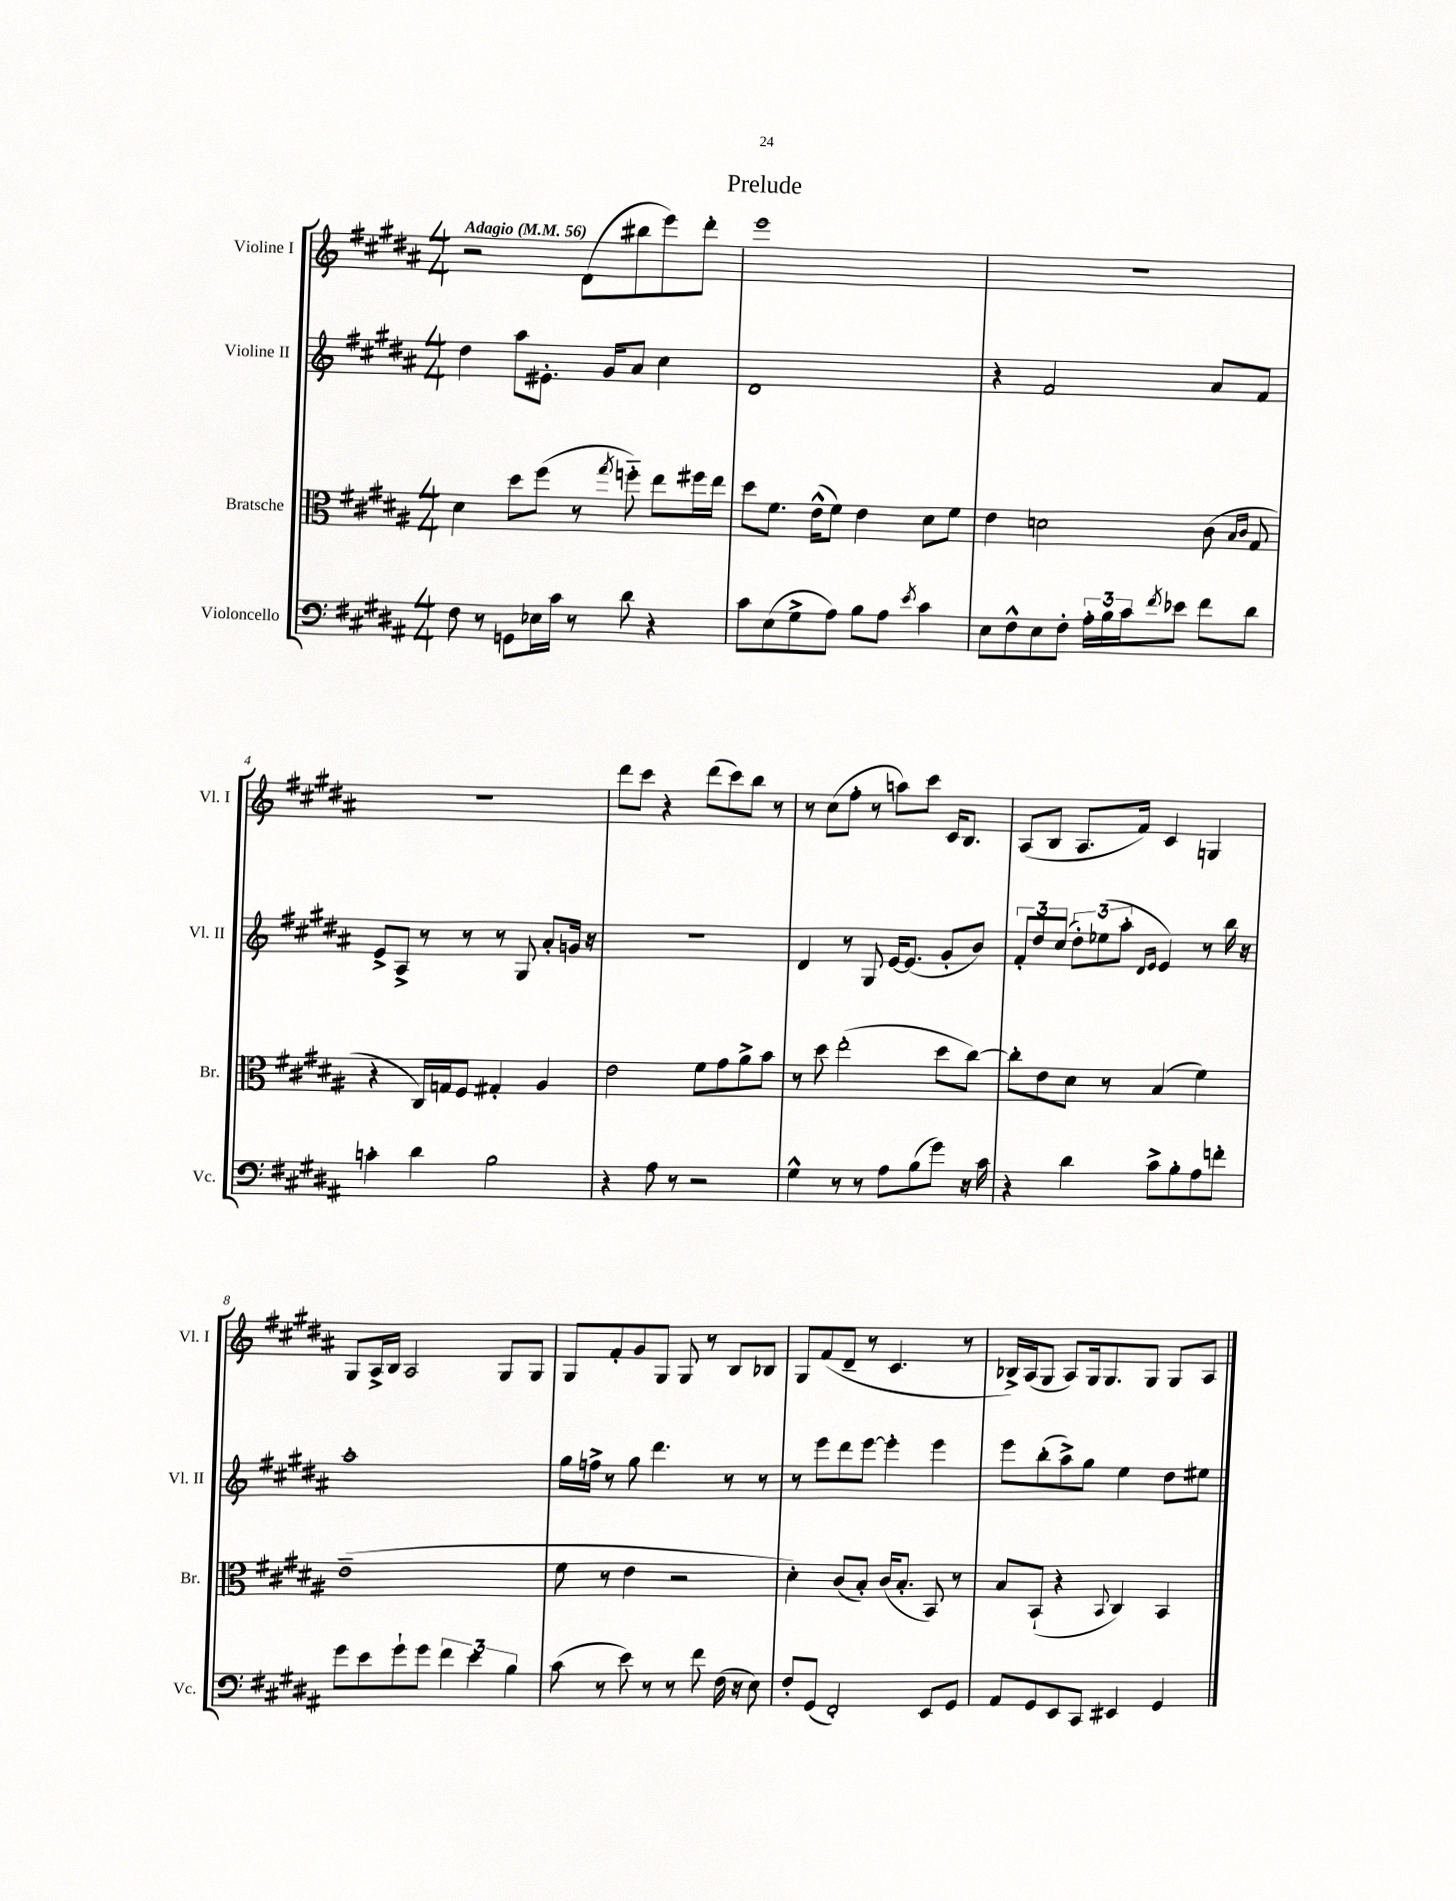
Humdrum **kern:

**kern	**kern	**kern	**kern
*staff4	*staff3	*staff2	*staff1
*clefF4	*clefC3	*clefG2	*clefG2
*k[f#c#g#d#a#]	*k[f#c#g#d#a#]	*k[f#c#g#d#a#]	*k[f#c#g#d#a#]
*M4/4	*M4/4	*M4/4	*M4/4
*MM56	*MM56	*MM56	*MM56
8F#	4d#	4dd#	2r
8r	.	.	.
8GG	8dd#	8aa#	.
16E-	(8ff#	8.e#'	.
16c#	.	.	.
8r	8r	.	(8d#
.	.	16g#	.
.	8qgg#	.	.
8d#	8ff'~)	8a#	8bb#
4r	8ee	4cc#	8eee)
.	16ff#	.	8ddd#'
.	16ee	.	.
=	=	=	=
8c#	8dd#	1d#	1eee
(8E	8.f#	.	.
8G#^	.	.	.
.	(16e^^	.	.
8A#)	8f#)	.	.
8B	4e	.	.
8A#	.	.	.
8qe	.	.	.
4c#	8d#	.	.
.	8f#	.	.
=	=	=	=
8E	4e	4r	1r
8F#^^	.	.	.
8E	2d	2f#	.
8F#'	.	.	.
24A#'	.	.	.
24B	.	.	.
24c#	.	.	.
8qf#	.	.	.
8e-	.	.	.
8f#	(8c#	8a#	.
.	16qqB	.	.
.	16qqc#	.	.
8d#	8G#	8f#	.
=	=	=	=
4c'	4r	8e^	1r
.	.	8A#^	.
4d#	16C#)	8r	.
.	16G	.	.
.	8F#	8r	.
2B	4G#'	8r	.
.	.	8G#	.
.	4A#	8a#'	.
.	.	16g	.
.	.	16r	.
=	=	=	=
4r	2e	1r	8ddd#
.	.	.	8ccc#
8A#	.	.	4r
8r	.	.	.
2r	8f#	.	(8ddd#
.	8g#	.	8ccc#)
.	8a#^	.	8bb
.	8b	.	8r
=	=	=	=
4G#^^	8r	4d#	8r
.	8dd#	.	(8cc#
8r	(2ee'	8r	8ff#'
8r	.	8G#	8r
8A#	.	[16e	8aa)
.	.	(8.e]	.
(8B	.	.	8ccc#
8g#)	8dd#	8g#'	16c#
.	.	.	8.B
16r	[8cc#)	8b)	.
16c#	.	.	.
=	=	=	=
4r	8cc#']	12f#'	(8A#
.	.	12dd#	.
.	8e	.	8B
.	.	(12cc#	.
4d#	8d#	12dd#')	8.A#
.	.	(12ee-	.
.	8r	.	.
.	.	12aa#'	.
.	.	.	16f#)
.	.	16qqd#	.
.	.	16qqe	.
8c#^	(4B	4e)	4c#
8B'	.	.	.
8A#	4f#)	8r	4G
8f'	.	16bb	.
.	.	16r	.
=	=	=	=
8g#	(1e~	1aa#'	8G#
8e	.	.	16A#^
.	.	.	16B
8g#`	.	.	2A#
8g#	.	.	.
6f#	.	.	.
6e	.	.	.
.	.	.	8G#
6B	.	.	.
.	.	.	8G#
=	=	=	=
(8c#	8f#	16gg#	8G#
.	.	16ff^	.
8r	8r	8r	8f#'
8e)	4e	8gg#	8g#
8r	.	4.ddd#	8G#
8r	2r	.	8G#
8f#	.	.	8r
(16F#	.	8r	8B
16r	.	.	.
8E)	.	8r	8B-
=	=	=	=
8F#'	4d#')	8r	8G#
(8GG#	.	8eee	(8f#
2FF#')	(8c#	8ddd#	8d#~
.	8B')	[8eee	8r
.	(16c#	4eee']	4.c#
.	8.B'	.	.
8EE	8BB)	4eee	.
8GG#	8r	.	8r
=	=	=	=
8AA#	8B	8eee	16B-^)
.	.	.	(16A#
8GG#	(8BB`	(8bb'	8G#
8EE	4r	8aa#^)	8A#)
8CC#	.	8gg#	16G#
.	.	.	8.G#
.	8qqBB	.	.
4EE#	4C#)	4ee	.
.	.	.	8G#
4GG#	4BB	8dd#	8G#
.	.	8ee#	8A#
==	==	==	==
*-	*-	*-	*-
